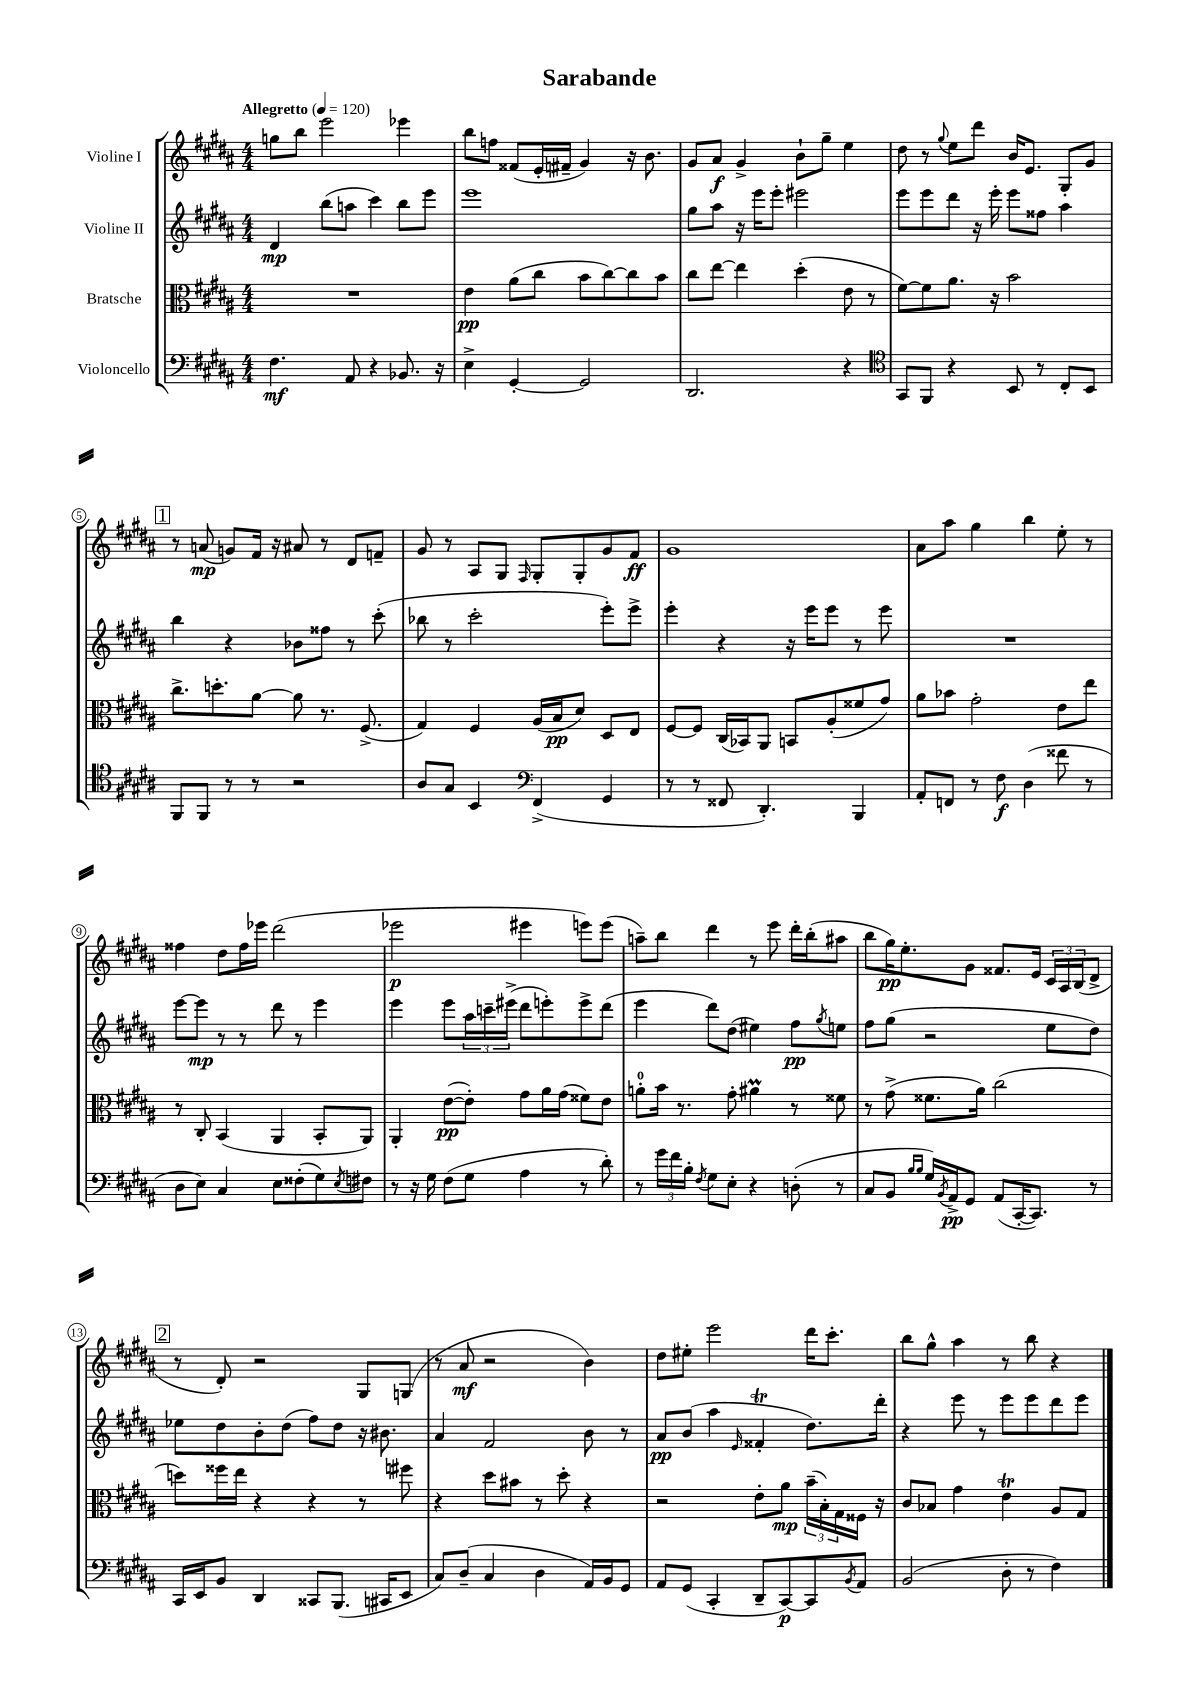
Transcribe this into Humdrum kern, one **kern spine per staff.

**kern	**dynam	**kern	**dynam	**kern	**dynam	**kern	**dynam
*part4	*part4	*part3	*part3	*part2	*part2	*part1	*part1
*staff4	*staff4	*staff3	*staff3	*staff2	*staff2	*staff1	*staff1
*I"Violoncello	*	*I"Bratsche	*	*I"Violine II	*	*I"Violine I	*
*clefF4	*	*clefC3	*	*clefG2	*	*clefG2	*
*k[f#c#g#d#a#]	*	*k[f#c#g#d#a#]	*	*k[f#c#g#d#a#]	*	*k[f#c#g#d#a#]	*
*M4/4	*	*M4/4	*	*M4/4	*	*M4/4	*
*MM120	*	*MM120	*	*MM120	*	*MM120	*
=1	=1	=1	=1	=1	=1	=1	=1
!	!	!	!	!	!	!LO:TX:a:B:t=Allegretto	!
4.F#\	mf	1r	.	4d#/	mp	8ggn\L	.
.	.	.	.	.	.	8bb\J	.
.	.	.	.	(8bb\L	.	2eee\	.
8AA#/	.	.	.	8aan\J	.	.	.
4r	.	.	.	4ccc#\)	.	.	.
8.BB-X/	.	.	.	8bb\L	.	4eee-X\	.
.	.	.	.	8eee\J	.	.	.
16r	.	.	.	.	.	.	.
=2	=2	=2	=2	=2	=2	=2	=2
4E^\	.	4e\	pp	1eee	.	8bb\L	.
.	.	.	.	.	.	8ffn\J	.
[4GG#'/	.	(8a#\L	.	.	.	(8f##X/L	.
.	.	8cc#\J	.	.	.	16e'/L	.
.	.	.	.	.	.	16f#X~/JJ	.
2GG#/]	.	8b\L	.	.	.	4g#/)	.
.	.	[8cc#\)	.	.	.	.	.
.	.	8cc#\]	.	.	.	16r	.
.	.	.	.	.	.	8.b\	.
.	.	8b\J	.	.	.	.	.
=3	=3	=3	=3	=3	=3	=3	=3
2.DD#/	.	8cc#\L	.	8gg#\L	.	8g#/L	.
.	.	[8ee\J	.	8aa#\J	.	8a#/J	f
.	.	4ee\]	.	16r	.	4g#^/	.
.	.	.	.	16eee\KL	.	.	.
.	.	.	.	8eee'\J	.	.	.
.	.	(4dd#'\	.	2eee#X\	.	8b`\L	.
.	.	.	.	.	.	8gg#~\J	.
4r	.	8e\	.	.	.	4ee\	.
.	.	8r	.	.	.	.	.
=4	=4	=4	=4	=4	=4	=4	=4
*clefC4	*	*	*	*	*	*	*
8GG#/L	.	[8f#\L)	.	8eee\L	.	8dd#\	.
8FF#/J	.	8f#\]	.	8eee\	.	8r	.
.	.	.	.	.	.	8qqgg#/	.
4r	.	8.a#\J	.	8ddd#\J	.	8ee\L	.
.	.	.	.	16r	.	8ddd#\J	.
.	.	16r	.	16eee'\	.	.	.
8BB/	.	2b\	.	8eee\L	.	16b/KL	.
.	.	.	.	.	.	8.e/J	.
8r	.	.	.	8ff##X\J	.	.	.
8C#'/L	.	.	.	4aa#\	.	8G#'/L	.
8BB/J	.	.	.	.	.	8g#/J	.
!!LO:LB:g=z
!!LO:REH:place=s1:t=1
=5	=5	=5	=5	=5	=5	=5	=5
8FF#/L	.	8.cc#^\L	.	4bb\	.	8r	.
8FF#/J	.	.	.	.	.	(8an/	mp
.	.	8.ddn'\	.	.	.	.	.
8r	.	.	.	4r	.	8gn/L)	.
8r	.	[8a#\J	.	.	.	16f#/Jk	.
.	.	.	.	.	.	16r	.
2r	.	8a#\]	.	8b-X\L	.	8a#X/	.
.	.	8.r	.	8ff##X\J	.	8r	.
.	.	.	.	8r	.	8d#/L	.
.	.	(8.F#^/	.	.	.	.	.
.	.	.	.	(8ccc#'\	.	8fn~/J	.
=6	=6	=6	=6	=6	=6	=6	=6
8A#/L	.	4G#/)	.	8bb-X\	.	8g#/	.
8G#/J	.	.	.	8r	.	8r	.
4BB/	.	4F#/	.	2ccc#'\	.	8A#/L	.
.	.	.	.	.	.	8G#/J	.
*clefF4	*	*	*	*	*	*	*
.	.	.	.	.	.	16qqF#/	.
(4FF#^/	.	(16A#/LL	.	.	.	8G#'/L	.
.	.	16B/J	pp	.	.	.	.
.	.	8d#/J)	.	.	.	8G#'/	.
4GG#/	.	8D#/L	.	8eee'\L)	.	8g#/	.
.	.	8E/J	.	8eee^\J	.	8f#/J	ff
=7	=7	=7	=7	=7	=7	=7	=7
8r	.	[8F#/L	.	4eee'\	.	1g#	.
8r	.	8F#/J]	.	.	.	.	.
8FF##X/	.	(16C#/LL	.	4r	.	.	.
.	.	16BB-X/J)	.	.	.	.	.
4.DD#'/)	.	8AA#/J	.	.	.	.	.
.	.	8BBn/L	.	16r	.	.	.
.	.	.	.	16eee\KL	.	.	.
.	.	(8A#'/	.	8eee\J	.	.	.
4BBB/	.	8f##X/	.	8r	.	.	.
.	.	8g#/J)	.	8eee\	.	.	.
=8	=8	=8	=8	=8	=8	=8	=8
8AA#'/L	.	8a#\L	.	1r	.	8a#\L	.
8FFn/J	.	8b-X\J	.	.	.	8aa#\J	.
8r	.	2g#'\	.	.	.	4gg#\	.
8F#\	f	.	.	.	.	.	.
(4D#\	.	.	.	.	.	4bb\	.
8f##X\	.	8e\L	.	.	.	8ee'\	.
8r	.	8ee\J	.	.	.	8r	.
!!LO:LB:g=z
=9	=9	=9	=9	=9	=9	=9	=9
8D#\L	.	8r	.	[8eee\L	.	4ff##X\	.
8E\J)	.	8C#'/	.	8eee\J]	mp	.	.
4C#/	.	(4BB/	.	8r	.	8dd#\L	.
.	.	.	.	8r	.	16ff##\L	.
.	.	.	.	.	.	16eee-X\JJ	.
8E\L	.	4AA#/	.	8ddd#\	.	(2ddd#\	.
(8F##X'\	.	.	.	8r	.	.	.
8G#\)	.	8BB'/L	.	4eee\	.	.	.
8qE/	.	.	.	.	.	.	.
8F#X\J	.	8AA#/J)	.	.	.	.	.
=10	=10	=10	=10	=10	=10	=10	=10
8r	.	4AA#'/	.	4eee\	.	2eee-X\	p
16r	.	.	.	.	.	.	.
16G#\	.	.	.	.	.	.	.
(8F#\L	.	([8e\L	pp	8eee\L	.	.	.
8G#\J	.	8e'\J])	.	24aa#\L	.	.	.
.	.	.	.	24cccn~\	.	.	.
.	.	.	.	(24eee#X^\JJ	.	.	.
4A#\	.	8g#\L	.	8ddd#\L	.	4eee#X\	.
.	.	16a#\L	.	8eeen'\)	.	.	.
.	.	(16g#\JJ	.	.	.	.	.
8r	.	8f##X\L)	.	8eee^\	.	8eeen\L)	.
8d#'\)	.	8e\J	.	(8ddd#\J	.	(8eee\J	.
=11	=11	=11	=11	=11	=11	=11	=11
8r	.	8an'\L	.	4eee\	.	8aan~\L)	.
24g#\LL	.	16b\Jk	.	.	.	8bb\J	.
24f#\	.	.	.	.	.	.	.
.	.	8.r	.	.	.	.	.
24B'\JJ	.	.	.	.	.	.	.
8qF#/	.	.	.	.	.	.	.
8G#\L	.	.	.	8ddd#\L)	.	4ddd#\	.
8E'\J	.	8g#'\	.	(8dd#\J	.	.	.
4r	.	4a#Xm\	.	4ee#X\)	.	8r	.
.	.	.	.	.	.	8eee\	.
(8Dn'\	.	8r	.	8ff#\L	pp	16ddd#'\LL	.
.	.	.	.	.	.	(16bb'\J	.
.	.	.	.	8qgg#/	.	.	.
8r	.	8f##X\	.	8een\J	.	8aa#X\J	.
=12	=12	=12	=12	=12	=12	=12	=12
8C#/L	.	8r	.	8ff#\L	.	8bb\L	.
8BB/J	.	(8g#^\	.	(8gg#\J	.	16gg#\K)	pp
.	.	.	.	.	.	8.ee'\	.
16qqB/LL	.	.	.	.	.	.	.
16qqB/JJ	.	.	.	.	.	.	.
16G#/LL)	.	8.f##X\L	.	2r	.	.	.
8qBB/	.	.	.	.	.	.	.
16AA#^/J	pp	.	.	.	.	.	.
8GG#/J	.	.	.	.	.	8g#\J	.
.	.	16a#\Jk)	.	.	.	.	.
(8AA#/L	.	(2cc#\	.	.	.	8.f##X/L	.
[16CC#'/K	.	.	.	.	.	.	.
8.CC#/J])	.	.	.	.	.	16e/Jk	.
.	.	.	.	8ee\L	.	24c#/LL	.
.	.	.	.	.	.	24A#/	.
.	.	.	.	.	.	(24B/J	.
8r	.	.	.	8dd#\J)	.	8d#^/J	.
!!LO:LB:g=z
!!LO:REH:place=s1:t=2
=13	=13	=13	=13	=13	=13	=13	=13
16CC#/LL	.	8ddn\L)	.	8ee-X\L	.	8r	.
16EE/J	.	.	.	.	.	.	.
8BB/J	.	16ff##X\L	.	8dd#\	.	8d#'/)	.
.	.	16ee\JJ	.	.	.	.	.
4DD#/	.	4r	.	8b'\	.	2r	.
.	.	.	.	(8dd#\J	.	.	.
8CC##X/L	.	4r	.	8ff#\L)	.	.	.
(8.BBB/J	.	.	.	8dd#\J	.	.	.
.	.	8r	.	16r	.	8G#/L	.
16CC#X/KL	.	.	.	8.b#X\	.	.	.
8EE/J	.	8ff#X\	.	.	.	(8Gn/J	.
=14	=14	=14	=14	=14	=14	=14	=14
8C#/L)	.	4r	.	4a#/	.	8r	.
(8D#~/J	.	.	.	.	.	8a#/	mf
4C#/	.	8dd#\L	.	2f#/	.	2r	.
.	.	8b#X\J	.	.	.	.	.
4D#\	.	8r	.	.	.	.	.
.	.	8dd#'\	.	.	.	.	.
16AA#/LL)	.	4r	.	8b\	.	4b\)	.
16BB/J	.	.	.	.	.	.	.
8GG#/J	.	.	.	8r	.	.	.
=15	=15	=15	=15	=15	=15	=15	=15
8AA#/L	.	2r	.	8a#/L	pp	8dd#\L	.
(8GG#/J	.	.	.	(8b/J	.	8ee#X'\J	.
4CC#'/	.	.	.	4aa#\	.	2eee\	.
.	.	.	.	16qqe/	.	.	.
8DD#~/L	.	8e'\L	.	4f##Xt'/	.	.	.
[8CC#/)	p	8a#\J	mp	.	.	.	.
8CC#/]	.	(24b~\LL	.	8.dd#\L)	.	16ddd#\KL	.
.	.	24B'\)	.	.	.	.	.
.	.	.	.	.	.	8.ccc#'\J	.
.	.	24G#\	.	.	.	.	.
8qBB/	.	.	.	.	.	.	.
8AA#/J	.	16F##X\JJ	.	.	.	.	.
.	.	16r	.	16ddd#'\Jk	.	.	.
=16	=16	=16	=16	=16	=16	=16	=16
(2BB/	.	8c#/L	.	4r	.	8bb\L	.
.	.	8B-X/J	.	.	.	8gg#^^\J	.
.	.	4g#\	.	8eee\	.	4aa#\	.
.	.	.	.	8r	.	.	.
8D#'\	.	4eT\	.	8eee\L	.	8r	.
8r	.	.	.	8eee\	.	8bb\	.
4F#\)	.	8A#/L	.	8ddd#\	.	4r	.
.	.	8G#/J	.	8eee\J	.	.	.
==	==	==	==	==	==	==	==
*-	*-	*-	*-	*-	*-	*-	*-
